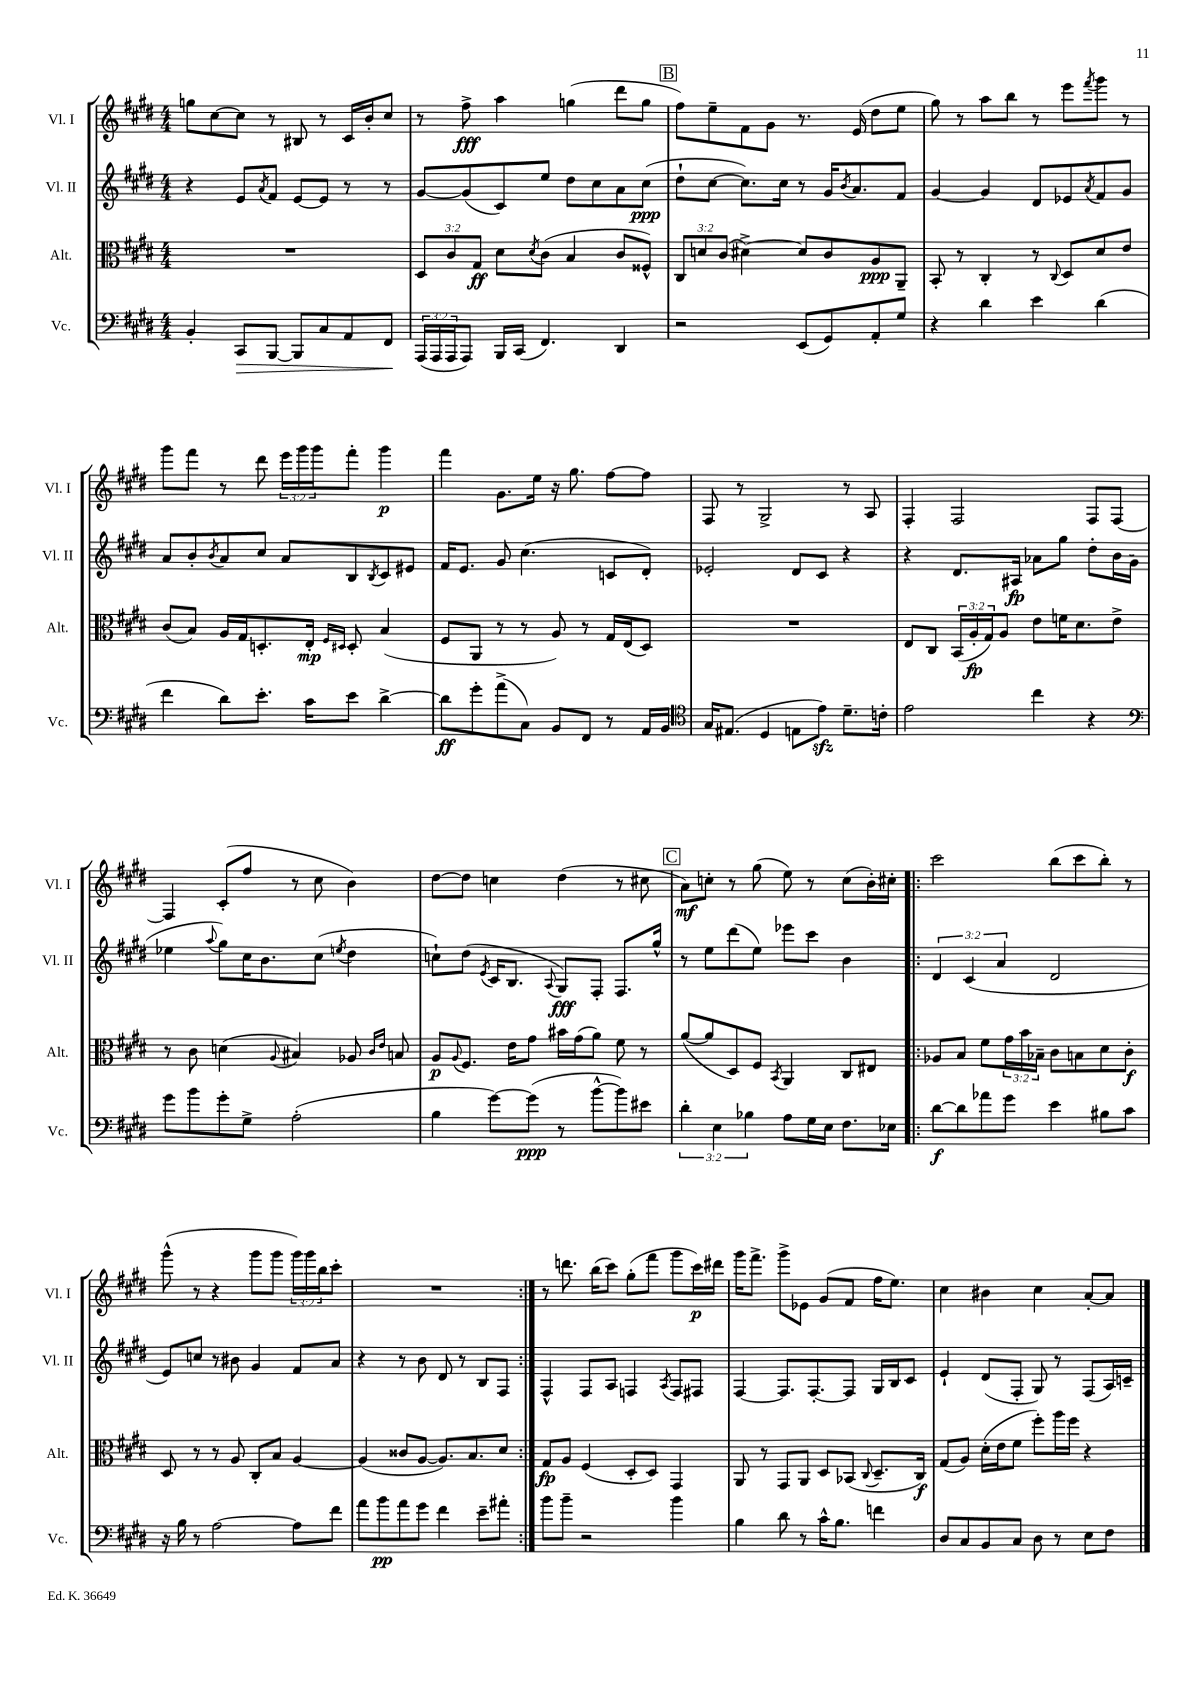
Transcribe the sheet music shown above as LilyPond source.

<<
\new StaffGroup <<
\new Staff = "s0" \with { instrumentName = "Vl. I" shortInstrumentName = "Vl. I" } {
    \clef treble \key e \major \numericTimeSignature \time 4/4 \override Staff.TupletNumber.text = #tuplet-number::calc-fraction-text
    g''8 cis''8~ cis''8 r8 bis8 r8 cis'16 b'16-. cis''8 |
    r8 fis''8->\fff a''4 g''4( dis'''8 g''8 |
    \mark \markup { \box "B" } fis''8) e''8-- fis'8 gis'8 r8. e'16( dis''8 e''8 |
    gis''8) r8 a''8 b''8 r8 e'''8 \acciaccatura { fis'''8 } gis'''8 r8 |
    gis'''8 fis'''8 r8 dis'''8 \tuplet 3/2 { e'''16 gis'''16 gis'''16 } fis'''8-. gis'''4\p |
    fis'''4 gis'8. e''16 r16 gis''8. fis''8~ fis''8 |
    fis8 r8 gis2-> r8 a8 |
    fis4-. fis2 fis8 fis8~ |
    fis4 cis'8-.( fis''8 r8 cis''8 b'4) |
    dis''8~ dis''8 c''4 dis''4( r8 cis''8 |
    \mark \markup { \box "C" } a'8\mf) c''8-. r8 gis''8( e''8) r8 c''8( b'16-.) cis''16-. |
    \repeat volta 2 { cis'''2 b''8( cis'''8 b''8-.) r8 |
    gis'''8-^( r8 r4 gis'''8 gis'''8 \tuplet 3/2 { gis'''16) gis'''16 b''16 } cis'''8-. |
    R1 | }
    r8 d'''8. b''16( cis'''8) gis''8-.( fis'''8 gis'''8 cis'''16\p) dis'''16 |
    gis'''16 fis'''8.-> gis'''8-> ees'8 gis'8( fis'8 fis''16 e''8.) |
    cis''4 bis'4 cis''4 a'8~-. a'8 \bar "|." |
}
\new Staff = "s1" \with { instrumentName = "Vl. II" shortInstrumentName = "Vl. II" } {
    \clef treble \key e \major \numericTimeSignature \time 4/4 \override Staff.TupletNumber.text = #tuplet-number::calc-fraction-text
    r4 e'8 \acciaccatura { a'8 } fis'8 e'8~ e'8 r8 r8 |
    gis'8~ gis'8( cis'8) e''8 dis''8 cis''8 a'8 cis''8\ppp( |
    \mark \markup { \box "B" } dis''8-! cis''8~ cis''8.) cis''16 r8 gis'16 \acciaccatura { b'8 } a'8. fis'8 |
    gis'4~ gis'4 dis'8 ees'8 \acciaccatura { a'8 } fis'8 gis'8 |
    a'8 b'8-. \acciaccatura { b'8 } a'8 cis''8 a'8 b8 \acciaccatura { b8 } cis'8 eis'8 |
    fis'16 e'8. gis'8 cis''4.( c'8 dis'8-.) |
    ees'2-. dis'8 cis'8 r4 |
    r4 dis'8. ais16\fp aes'8 gis''8 dis''8-. b'16 gis'16( |
    ees''4 \appoggiatura { a''8 } gis''8) cis''16 b'8. cis''8( \acciaccatura { e''8 } dis''4 |
    c''8-!) dis''8( \acciaccatura { e'8 } cis'16 b8. \appoggiatura { a8 } gis8\fff) fis8-. fis8. gis''16-^ |
    \mark \markup { \box "C" } r8 e''8 dis'''8( e''8) ees'''8 cis'''8 b'4 |
    \repeat volta 2 { \tuplet 3/2 { dis'4 cis'4( a'4 } dis'2 |
    e'8) c''8 r8 bis'8 gis'4 fis'8 a'8 |
    r4 r8 b'8 dis'8 r8 b8 fis8 | }
    fis4-^ fis8 a8 f4 \acciaccatura { a8 } f8 fis8 |
    fis4~ fis8. fis8.~-. fis8 gis16 b16 cis'8 |
    e'4-! dis'8( fis8-. gis8) r8 fis8( a16) c'16-- \bar "|." |
}
\new Staff = "s2" \with { instrumentName = "Alt." shortInstrumentName = "Alt." } {
    \clef alto \key e \major \numericTimeSignature \time 4/4 \override Staff.TupletNumber.text = #tuplet-number::calc-fraction-text
    R1 |
    \tuplet 3/2 { dis8 cis'8 gis8\ff } dis'8 \acciaccatura { dis'8 } cis'8( b4 cis'8 fisis8-^) |
    \mark \markup { \box "B" } \tuplet 3/2 { cis8 d'8 cis'8( } dis'4~->) dis'8 cis'8 a8\ppp a,8-- |
    b,8-. r8 cis4-. r8 \appoggiatura { cis8 } dis8 dis'8 e'8 |
    cis'8( b8) a16 gis16 d8.-. e16-.\mp \grace { fis16 dis16 } dis8-. b4( |
    fis8 a,8 r8 r8 a8) r8 gis16 e16( dis8) |
    R1 |
    e8 cis8 \tuplet 3/2 { b,16( a16-.\fp gis16) } a8 e'8 f'16 dis'8. e'8-> |
    r8 cis'8 d'4( \appoggiatura { a8 } bis4) aes8 \grace { cis'16 e'16 } b8 |
    a8\p \appoggiatura { a8 } fis8. e'16 gis'8 bis'16 gis'16( a'8) fis'8 r8 |
    \mark \markup { \box "C" } a'8~( a'8 dis8) fis8 \acciaccatura { b,8 } a,4 cis8 eis8 |
    \repeat volta 2 { aes8 b8 fis'8 \tuplet 3/2 { gis'16 b'16 bes16-- } cis'8 b8 dis'8 cis'8-.\f |
    dis8 r8 r8 a8 cis8-. b8 a4~ |
    a4( cisis'8 a8~ a8.) b8. dis'8 | }
    gis8\fp a8 fis4( dis8-. dis8) gis,4 |
    a,8 r8 gis,8 a,8 dis8 bes,8( \appoggiatura { cis8 } dis8.-- cis16\f) |
    gis8( a8) dis'16-.( e'16 fis'8 fis''8-.) a''16 fis''16 r4 \bar "|." |
}
\new Staff = "s3" \with { instrumentName = "Vc." shortInstrumentName = "Vc." } {
    \clef bass \key e \major \numericTimeSignature \time 4/4 \override Staff.TupletNumber.text = #tuplet-number::calc-fraction-text
    b,4-. cis,8\> b,,8~ b,,8 cis8 a,8 fis,8\! |
    \tuplet 3/2 { a,,16( a,,16 a,,16 } a,,8) b,,16 cis,16( fis,4.) dis,4 |
    \mark \markup { \box "B" } r2 e,8( gis,8) a,8-. gis8 |
    r4 dis'4 e'4 dis'4( |
    fis'4 dis'8) e'8.-. cis'16 e'8 dis'4~-> |
    dis'8\ff gis'8-. a'8->( cis8) b,8 fis,8 r8 a,16 b,16 |
    \clef tenor gis16 eis8.( dis4 e8 e'8\sfz) dis'8.-- c'16-. |
    e'2 cis''4 r4 |
    \clef bass gis'8 b'8 gis'8-. gis8-> a2-.( |
    b4 gis'8~) gis'8\ppp( r8 b'8~-^ b'8) eis'8 |
    \mark \markup { \box "C" } \tuplet 3/2 { dis'4-. e4 bes4 } a8 gis16 e16 fis8. ees16 |
    \repeat volta 2 { dis'8~\f dis'8 aes'8 gis'8 e'4 bis8 cis'8 |
    r16 b16 r8 a2~ a8 fis'8 |
    a'8 b'8\pp a'8 gis'8 fis'4 e'8-- ais'8-. | }
    b'8 b'8-- r2 b'4 |
    b4 dis'8 r8 cis'16-^ b8. f'4 |
    dis8 cis8 b,8 cis8 dis8 r8 e8 fis8 \bar "|." |
}
>>
>>
\layout { \context { \Score \remove "Bar_number_engraver" } }
